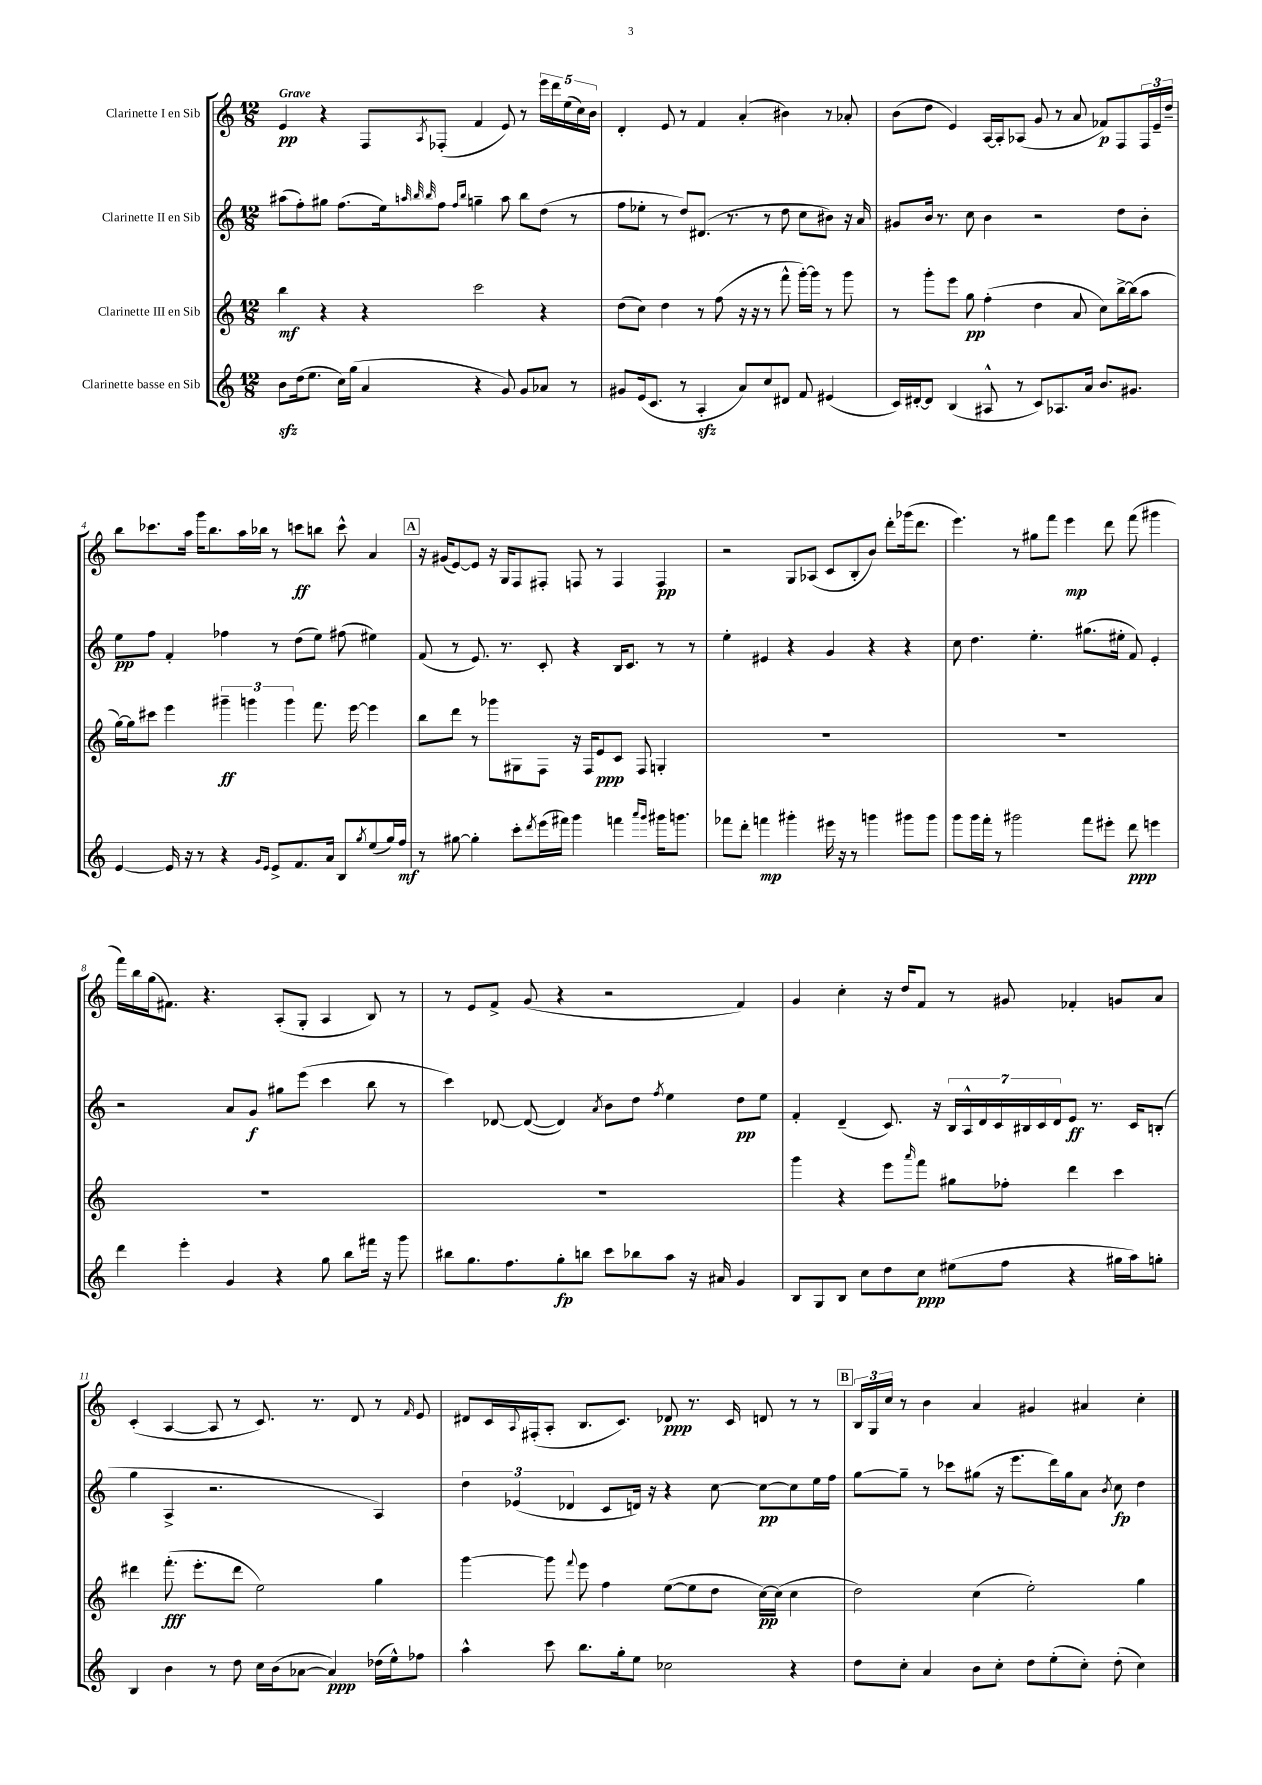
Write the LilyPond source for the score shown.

<<
\new StaffGroup <<
\new Staff = "s0" \with { instrumentName = "Clarinette I en Sib" } {
    \clef treble \key c \major \numericTimeSignature \time 12/8 \tempo "Grave"
    e'4\pp r4 f8 \acciaccatura { a8 } fes8-.( f'4 e'8) r8 \tuplet 5/4 { e'''16 d'''16 e''16( c''16) b'16 } |
    d'4-. e'8 r8 f'4 a'4-.( bis'4) r8 aes'8-. |
    b'8( d''8 e'4) a16~ a16-. aes8( g'8 r8 a'8 fes'8\p) f8 \tuplet 3/2 { f16 e'16-- d''16-- } |
    b''8 ces'''8. a''16 g'''16 b''8. a''16 bes''16 r8 c'''8\ff b''8 c'''8-^ a'4 |
    \mark \markup { \box "A" } r16 gis'16( e'8~) e'8 r16 g16 f8 fis8-. f8 r8 f4 f4\pp |
    r2 g8 aes8( c'8 b8-. b'8) d'''8-. ges'''16( d'''8. |
    e'''4.) r8 gis''8 f'''8 e'''4\mp d'''8 f'''8( gis'''4 |
    f'''16) b''16 g''16( fis'8.) r4. a8-.( g8-. a4 b8) r8 |
    r8 e'8 f'8-> g'8( r4 r2 f'4) |
    g'4 c''4-. r16 d''16 f'8 r8 gis'8 fes'4-. g'8 a'8 |
    c'4-.( a4~ a8 r8 c'8.) r8. d'8 r8 \grace { f'16 } e'8 |
    dis'8 c'16 \appoggiatura { a8 } fis16-.( a8-. b8. c'8.) des'8\ppp r8. c'16 d'8 r8 r8 |
    \mark \markup { \box "B" } \tuplet 3/2 { b16 g16 c''16 } r8 b'4 a'4 gis'4 ais'4 c''4-. \bar "|." |
}
\new Staff = "s1" \with { instrumentName = "Clarinette II en Sib" } {
    \clef treble \key c \major \numericTimeSignature \time 12/8
    ais''8( f''8-.) gis''8 f''8.( e''16) \grace { a''32 b''32 b''32 } f''8 \grace { f''16 b''16 } g''4-- a''8 b''8 d''8( r8 |
    f''8 ees''8-. r8 d''8) dis'8.( r8. r8 d''8 c''8 bis'8) r16 a'16 |
    gis'8 b'16 r8. c''8 b'4 r2 d''8 b'8-. |
    e''8\pp f''8 f'4-. fes''4 r8 d''8( e''8) fis''8( eis''4) |
    \mark \markup { \box "A" } f'8( r8 e'8.) r8. c'8-. r4 b16 c'8. r8 r8 |
    e''4-. eis'4 r4 g'4 r4 r4 |
    c''8 d''4. e''4.-. gis''8.( eis''16-. f'8) e'4-. |
    r2 a'8 g'8\f gis''8 e'''8( c'''4 b''8 r8 |
    c'''4) des'8~ des'8~( des'4) \acciaccatura { a'8 } b'8 d''8 \acciaccatura { f''8 } e''4 d''8\pp e''8 |
    f'4-. d'4--( c'8.) r16 \tuplet 7/4 { b16 a16-^ d'16 c'16 bis16 c'16 d'16 } e'8\ff r8. c'16 b8-.( |
    g''4 a4-> r2. a4) |
    \tuplet 3/2 { d''4 ees'4( des'4 } c'8 d'16) r16 r4 c''8~ c''8~\pp c''8 e''16 f''16 |
    \mark \markup { \box "B" } g''8~ g''8-- r8 ces'''8 gis''8( r16 e'''8. d'''16) gis''16 a'8 \acciaccatura { b'8 } c''8\fp d''4 \bar "|." |
}
\new Staff = "s2" \with { instrumentName = "Clarinette III en Sib" } {
    \clef treble \key c \major \numericTimeSignature \time 12/8
    b''4\mf r4 r4 c'''2 r4 |
    d''8( c''8) d''4 r8 f''8( r16 r16 r8 f'''8-^ g'''16~-.) g'''16 r8 g'''8 |
    r8 g'''8-. e'''8 g''8\pp f''4-.( d''4 a'8 c''8) b''16~-> b''16( a''8 |
    g''16~) g''16 cis'''8 e'''4 \tuplet 3/2 { gis'''4--\ff g'''4 g'''4 } f'''8. e'''16~ e'''4 |
    \mark \markup { \box "A" } b''8 d'''8 r8 ges'''8 gis8 f8 r16 f16 e'8\ppp c'8 f8 g4-. |
    R1. |
    R1. |
    R1. |
    R1. |
    g'''4 r4 e'''8 \grace { a'''16 } f'''8 gis''8 fes''8-. d'''4 c'''4 |
    dis'''4 f'''8.-.\fff( e'''8.-. dis'''8 e''2) g''4 |
    g'''4~ g'''8 \appoggiatura { f'''8 } e'''8 f''4 e''8~( e''8 d''8 c''16~\pp) c''16( c''4 |
    \mark \markup { \box "B" } d''2) c''4( e''2-.) g''4 \bar "|." |
}
\new Staff = "s3" \with { instrumentName = "Clarinette basse en Sib" } {
    \clef treble \key c \major \numericTimeSignature \time 12/8
    b'8\sfz d''16( e''8. c''16) g''16( a'4 r4 g'8) g'8 aes'8 r8 |
    gis'8 e'16( c'8. r8 a4-.\sfz a'8) c''8 dis'8 f'8 eis'4( |
    c'16) dis'16~-. dis'8 b4( ais8-^ r8 c'8) aes8. a'16 b'8. gis'8. |
    e'4~ e'16 r16 r8 r4 \grace { g'16 e'16 } e'8-> f'8. a'16 b8 \acciaccatura { g''8 } e''8( g''16) f''16\mf |
    \mark \markup { \box "A" } r8 gis''8~ gis''4-. c'''8-. \acciaccatura { d'''8 } e'''16( fis'''16) g'''4 f'''4 \grace { a'''16 g'''16 } gis'''16 g'''8. |
    fes'''8 d'''8-. f'''4\mp gis'''4-. eis'''16 r16 r8 g'''4 gis'''8 gis'''8 |
    g'''8 g'''16 f'''16-. r8 gis'''2 f'''8 eis'''8-. d'''8\ppp e'''4 |
    d'''4 e'''4-. g'4 r4 g''8 b''8 fis'''16 r16 g'''8 |
    bis''8 g''8. f''8. g''8-.\fp b''8 c'''8 bes''8 a''8 r16 ais'16 g'4 |
    b8 g8 b8 c''8 d''8 c''8\ppp eis''8( f''8 r4 gis''16 a''16) g''8-. |
    b4 b'4 r8 d''8 c''16 b'16( aes'8~ aes'4\ppp) des''16( e''16-^) fes''8 |
    a''4-^ c'''8 b''8. g''16-. e''8 ces''2 r4 |
    \mark \markup { \box "B" } d''8 c''8-. a'4 b'8 c''8-. d''8 e''8-.( c''8-.) d''8-.( c''4) \bar "|." |
}
>>
>>
